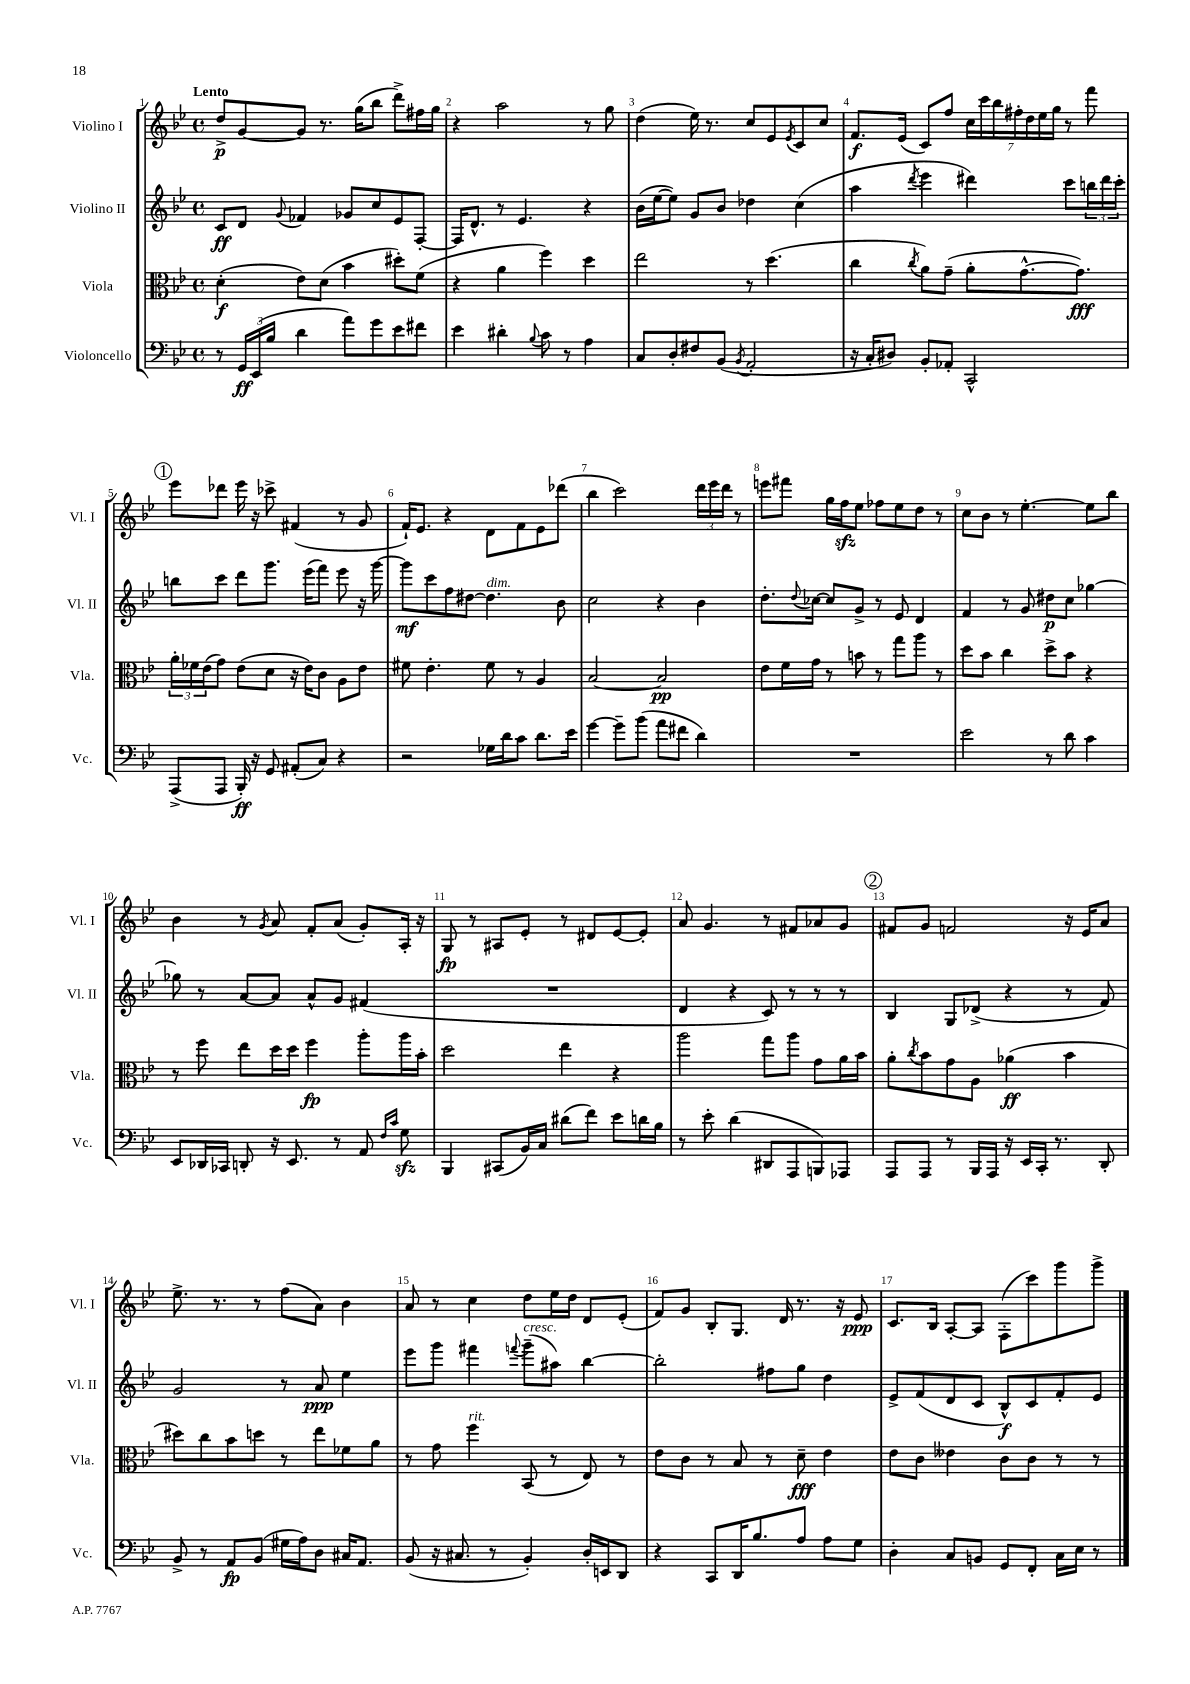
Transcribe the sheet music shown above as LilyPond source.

<<
\new StaffGroup <<
\new Staff = "s0" \with { instrumentName = "Violino I" shortInstrumentName = "Vl. I" } {
    \clef treble \key bes \major \defaultTimeSignature \time 4/4 \tempo "Lento"
    d''8->\p g'8~ g'8 r8. g''16( bes''8 d'''8->) fis''16 g''16 |
    r4 a''2 r8 g''8 |
    d''4( ees''16) r8. c''8 ees'8 \acciaccatura { ees'8 } c'8 c''8 |
    f'8.\f ees'16( c'8) f''8 \tuplet 7/4 { c''16 c'''16 bes''16 fis''16-. d''16 ees''16 g''16 } r8 f'''8 |
    \mark \markup { \circle "1" } ees'''8 des'''8 ees'''16 r16 ces'''8-> fis'4( r8 g'8 |
    f'16-!) ees'8. r4 d'8 f'8 ees'8 des'''8( |
    bes''4 c'''2) \tuplet 3/2 { d'''16 ees'''16 d'''16 } r8 |
    e'''8 fis'''8 g''16 f''16\sfz ees''8 fes''8 ees''8 d''8 r8 |
    c''8 bes'8 r8 ees''4.~-. ees''8 bes''8 |
    bes'4 r8 \acciaccatura { g'8 } a'8 f'8-. a'8( g'8-.) a16-. r16 |
    g8\fp r8 ais8 ees'8-. r8 dis'8 ees'8~ ees'8-. |
    a'8 g'4. r8 fis'8 aes'8 g'8 |
    \mark \markup { \circle "2" } fis'8 g'8 f'2 r16 ees'16 a'8 |
    ees''8.-> r8. r8 f''8( a'8) bes'4 |
    a'8 r8 c''4 d''8 ees''16 d''16 d'8 ees'8-.( |
    f'8) g'8 bes8-. g8. d'16 r8. r16 ees'8\ppp |
    c'8. bes16 a8~-. a8 f8-.( c'''8) g'''8 g'''8-> \bar "|." |
}
\new Staff = "s1" \with { instrumentName = "Violino II" shortInstrumentName = "Vl. II" } {
    \clef treble \key bes \major \defaultTimeSignature \time 4/4
    c'8\ff d'8 \appoggiatura { g'8 } fes'4 ges'8 c''8 ees'8 f8~-. |
    f16 d'8.-^ r8 ees'4. r4 |
    bes'16( ees''16~ ees''8) g'8 bes'8 des''4 c''4( |
    a''4 \acciaccatura { d'''8 } ees'''4 dis'''4) c'''8 \tuplet 3/2 { b''16 dis'''16 c'''16-. } |
    \mark \markup { \circle "1" } b''8 c'''8 d'''8 g'''8. ees'''16( f'''8) ees'''8 r16 g'''16~ |
    g'''8\mf c'''8 f''8 dis''8~ dis''4.^\markup { \italic "dim." } bes'8 |
    c''2 r4 bes'4 |
    d''8.-. \appoggiatura { d''8 } ces''16~ ces''8 g'8-> r8 ees'8 d'4 |
    f'4 r8 g'8 dis''8\p c''8 ges''4~ |
    ges''8 r8 a'8~ a'8 a'8-^ g'8 fis'4( |
    R1 |
    d'4 r4 c'8) r8 r8 r8 |
    \mark \markup { \circle "2" } bes4 g8 des'8->( r4 r8 f'8) |
    g'2 r8 a'8\ppp ees''4 |
    ees'''8 g'''8 fis'''4 \appoggiatura { f'''8 } g'''8--^\markup { \italic "cresc." }( ais''8) bes''4~ |
    bes''2-. fis''8 g''8 d''4 |
    ees'8-> f'8( d'8 c'8 bes8-^\f) c'8 f'8-. ees'8 \bar "|." |
}
\new Staff = "s2" \with { instrumentName = "Viola" shortInstrumentName = "Vla." } {
    \clef alto \key bes \major \defaultTimeSignature \time 4/4
    d'4-.\f( ees'8) d'8( bes'4 dis''8-.) f'8( |
    r4 a'4 f''4) d''4 |
    ees''2 r8 d''4.( |
    c''4 \acciaccatura { c''8 } a'8) g'8--( a'8-. g'8.~-^ g'8.\fff) |
    \mark \markup { \circle "1" } \tuplet 3/2 { a'16-. fes'16 ees'16( } g'8) ees'8( d'8 r16 ees'16) c'8 a8 ees'8 |
    fis'8 ees'4.-. fis'8 r8 a4 |
    bes2~ bes2\pp |
    ees'8 f'16 g'16 r8 b'8 r8 g''8 a''8 r8 |
    d''8 bes'8 c''4 d''8-> bes'8 r4 |
    r8 f''8 ees''8 d''16 d''16 f''4\fp a''8-. a''16 bes'16-. |
    d''2 ees''4 r4 |
    a''2 g''8 a''8 g'8 a'16 bes'16 |
    \mark \markup { \circle "2" } a'8-. \acciaccatura { c''8 } bes'8 g'8 a8 aes'4\ff( bes'4 |
    dis''8) c''8 bes'8 d''8 r8 ees''8 fes'8 a'8 |
    r8 g'8 f''4^\markup { \italic "rit." } bes,8( r8 ees8) r8 |
    ees'8 c'8 r8 bes8 r8 d'8--\fff ees'4 |
    ees'8 c'8 eeses'4 c'8 c'8 r8 r8 \bar "|." |
}
\new Staff = "s3" \with { instrumentName = "Violoncello" shortInstrumentName = "Vc." } {
    \clef bass \key bes \major \defaultTimeSignature \time 4/4
    r8 \tuplet 3/2 { g,16\ff ees,16( bes16 } d'4 a'8) g'8 ees'8 fis'8 |
    ees'4 dis'4-. \appoggiatura { bes8 } c'8 r8 a4 |
    c8 d8-. fis8 bes,8( \acciaccatura { bes,8 } a,2-. |
    r16 c16-. dis8) bes,8-. aes,8-. c,2-^ |
    \mark \markup { \circle "1" } a,,8->( a,,8 bes,,16-.\ff) r16 g,8 ais,8-.( c8) r4 |
    r2 ges16 d'16 c'8 d'8. ees'16 |
    g'4~ g'8-- bes'8( a'8 fis'8 d'4) |
    R1 |
    ees'2 r8 d'8 c'4 |
    ees,8 des,16 ces,16 d,8-. r16 ees,8. r8 a,8 \grace { f16 c'16 } g8\sfz |
    bes,,4 cis,8( bes,16) c16 dis'8( f'8) ees'8 d'16 bes16 |
    r8 ees'8-. d'4( dis,8 a,,8 b,,8) aes,,8 |
    \mark \markup { \circle "2" } a,,8 a,,8 r8 bes,,16 a,,16 r16 ees,16 c,16-. r8. d,8-. |
    bes,8-> r8 a,8\fp bes,8( gis16 a16) d8 cis16 a,8. |
    bes,8( r16 cis8. r8 bes,4-.) d16-. e,16 d,8 |
    r4 c,8 d,16 bes8. a8 a8 g8 |
    d4-. c8 b,8 g,8 f,8-. c16 ees16 r8 \bar "|." |
}
>>
>>
\layout { \context { \Score \override BarNumber.break-visibility = ##(#f #t #t) barNumberVisibility = #all-bar-numbers-visible } }
